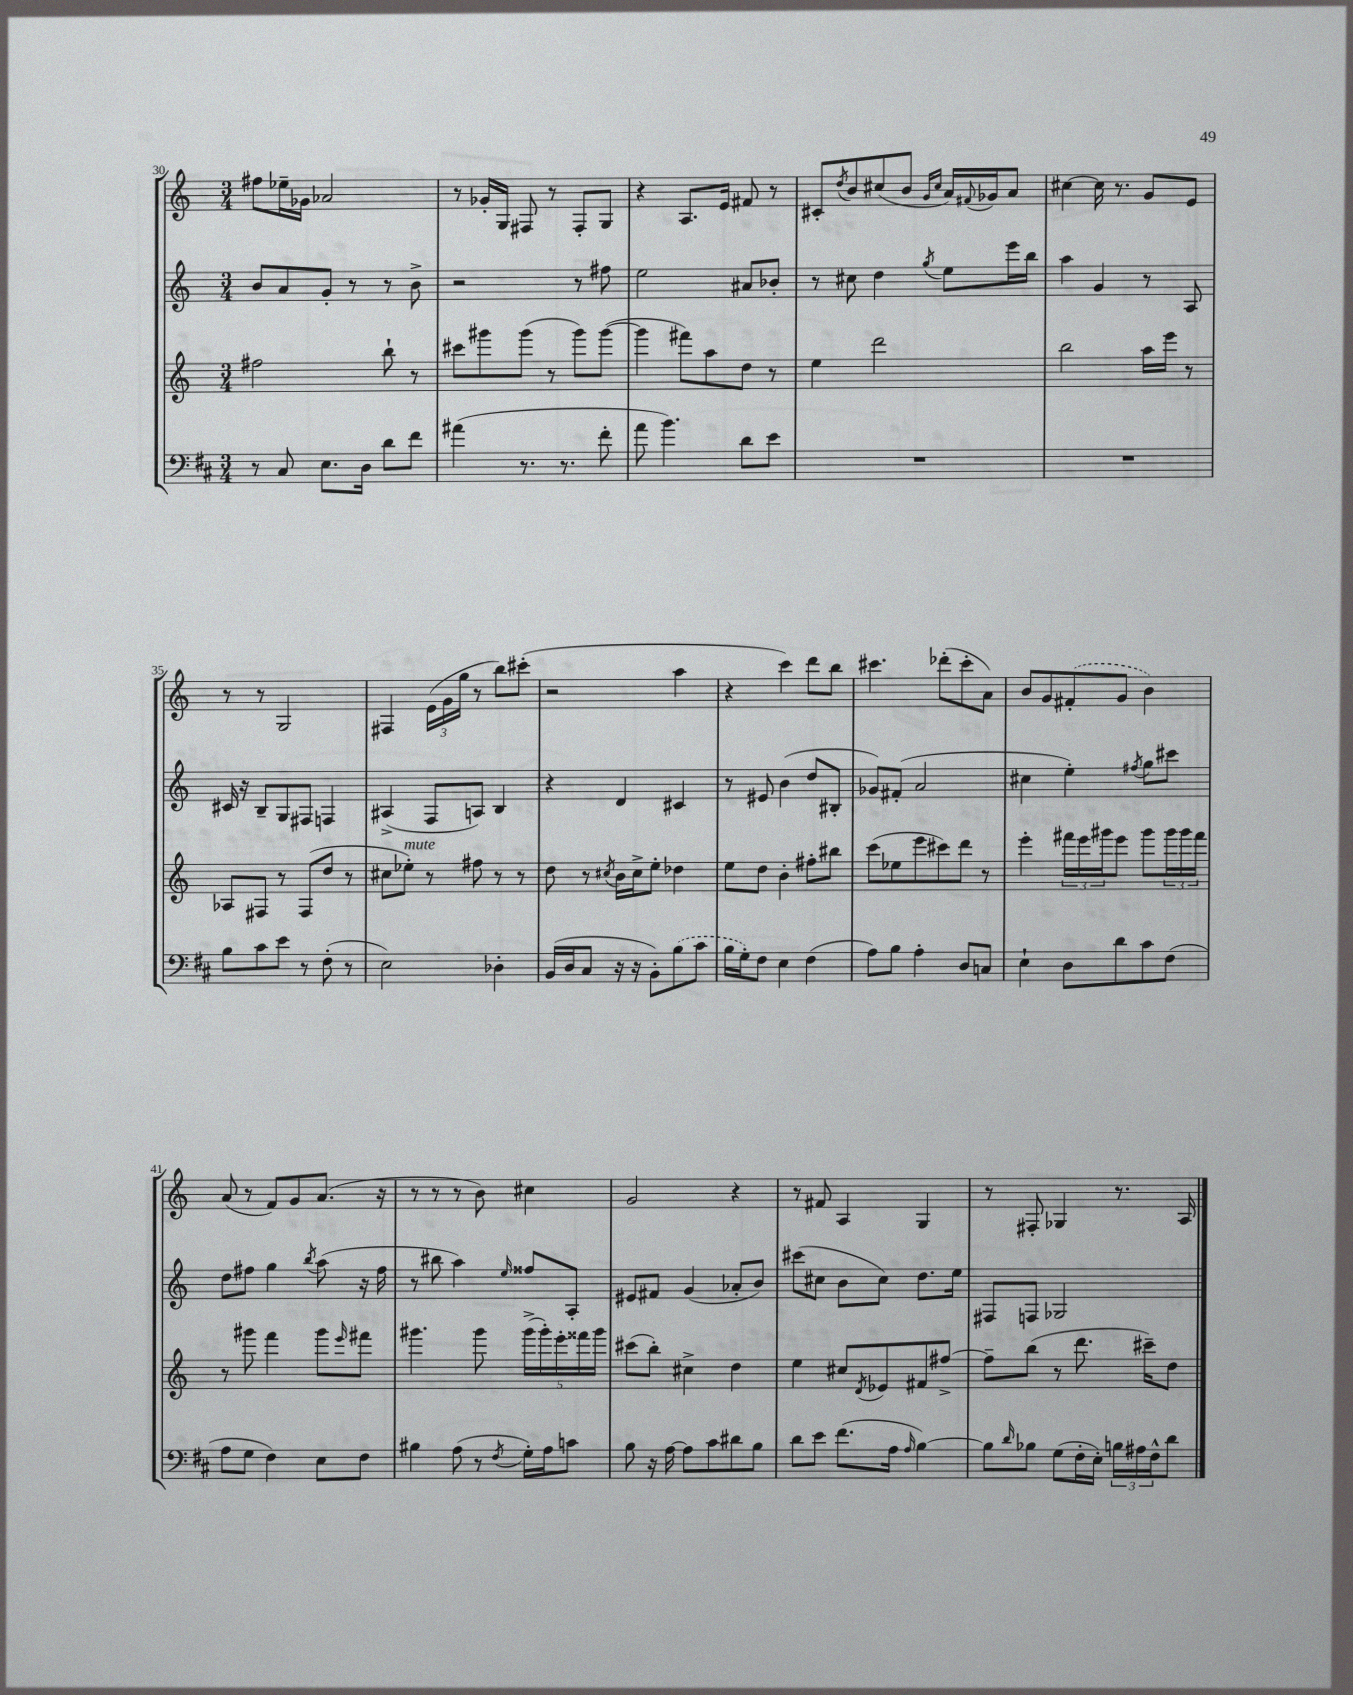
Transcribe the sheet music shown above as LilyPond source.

<<
\new StaffGroup <<
\new Staff = "s0" {
    \clef treble \key c \major \numericTimeSignature \time 3/4
    fis''8 ees''16-- ges'16 aes'2 |
    r8 ges'16-. g16 fis8 r8 fis8-. g8 |
    r4 a8. e'16 fis'8 r8 |
    cis'8-. \acciaccatura { d''8 } b'8 cis''8( b'8 \grace { g'16 cis''16 } a'16) \appoggiatura { fis'8 } ges'16 a'8 |
    cis''4~ cis''16 r8. g'8 e'8 |
    r8 r8 g2 |
    fis4 \tuplet 3/2 { e'16( g'16 g''16 } r8 b''8) cis'''8-.( |
    r2 a''4 |
    r4 c'''4) d'''8 b''8 |
    cis'''4. des'''8-.( cis'''8-. a'8) |
    b'8 g'8 \once \slurDashed fis'8-.( g'8 b'4) |
    a'8( r8 f'8) g'8 a'8.( r16 |
    r8 r8 r8 b'8) cis''4 |
    g'2 r4 |
    r8 fis'8 a4 g4 |
    r8 fis8-. ges4 r8. a16 \bar "|." |
}
\new Staff = "s1" {
    \clef treble \key c \major \numericTimeSignature \time 3/4
    b'8 a'8 g'8-. r8 r8 b'8-> |
    r2 r8 fis''8 |
    e''2 ais'8 bes'8-. |
    r8 cis''8 d''4 \acciaccatura { g''8 } e''8 e'''16 b''16 |
    a''4 g'4 r8 a8 |
    cis'16 r16 b8-- g8 fis8 f4 |
    ais4->( f8 a8) b4 |
    r4 d'4 cis'4 |
    r8 eis'8 b'4( d''8 bis8-. |
    ges'8) fis'8-.( a'2 |
    cis''4 e''4-.) \acciaccatura { fis''8 } g''8 cis'''8 |
    d''8 fis''8 g''4 \acciaccatura { b''8 } a''8( r16 fis''16 |
    r8 bis''8 a''4) \grace { e''16 } fisis''8 a8-. |
    eis'8 fis'8 g'4( aes'8-. b'8) |
    cis'''8( cis''8 b'8 cis''8) d''8. e''16 |
    fis8 f8 ges2 \bar "|." |
}
\new Staff = "s2" {
    \clef treble \key c \major \numericTimeSignature \time 3/4
    fis''2 b''8-! r8 |
    cis'''8 gis'''8 gis'''8( r8 gis'''8) gis'''8~( |
    gis'''4 fis'''8) a''8 d''8 r8 |
    e''4 d'''2 |
    b''2 a''16 e'''16 r8 |
    aes8 fis8 r8 fis8( d''8 r8 |
    cis''8 ees''8-.^\markup { \italic "mute" }) r8 fis''8 r8 r8 |
    d''8 r8 \acciaccatura { cis''8 } b'16 cis''16-> e''8-. des''4 |
    e''8 d''8 b'4-. fis''8-. bis''8 |
    c'''8( ees''8 e'''8 cis'''8) d'''8 r8 |
    e'''4-. \tuplet 3/2 { fis'''16 e'''16 gis'''16 } e'''8 gis'''8 \tuplet 3/2 { gis'''16 gis'''16 fis'''16 } |
    r8 gis'''8 f'''4 gis'''8 \grace { e'''16 } fis'''8 |
    gis'''4. gis'''8 \tuplet 5/4 { gis'''16->( gis'''16-.) e'''16-. fisis'''16 gis'''16 } |
    cis'''8( b''8-.) cis''4-> d''4 |
    e''4 cis''8 \acciaccatura { d'8 } ees'8 fis'8 fis''8~-> |
    fis''8-- b''8( r8 d'''8. cis'''16--) d''8 \bar "|." |
}
\new Staff = "s3" {
    \clef bass \key d \major \numericTimeSignature \time 3/4
    r8 cis8 e8. d16 d'8 fis'8 |
    ais'4( r8. r8. fis'8-. |
    a'8 b'4.) d'8 e'8 |
    R2. |
    R2. |
    b8 cis'8 e'8 r8 fis8-.( r8 |
    e2) des4-. |
    b,16( d16 cis8 r16 r16 b,8-.) \once \slurDashed b8( cis'8 |
    b16 g16-.) fis8 e4 fis4( |
    a8) b8 a4-. d8 c8 |
    e4-! d8 d'8 cis'8 fis8( |
    a8 g8 fis4) e8 fis8 |
    bis4 a8( r8 \acciaccatura { fis8 } g16-.) a16 c'8 |
    b8 r16 a16~ a8 cis'8 dis'8 b8 |
    d'8 e'8 fis'8.( a16 \grace { a16 } b4~) |
    b8 \grace { d'16 } bes8 g8( fis16-. e16-.) \tuplet 3/2 { b16 ais16 fis16-^ } d'8 \bar "|." |
}
>>
>>
\layout { \context { \Score currentBarNumber = #30 } }
